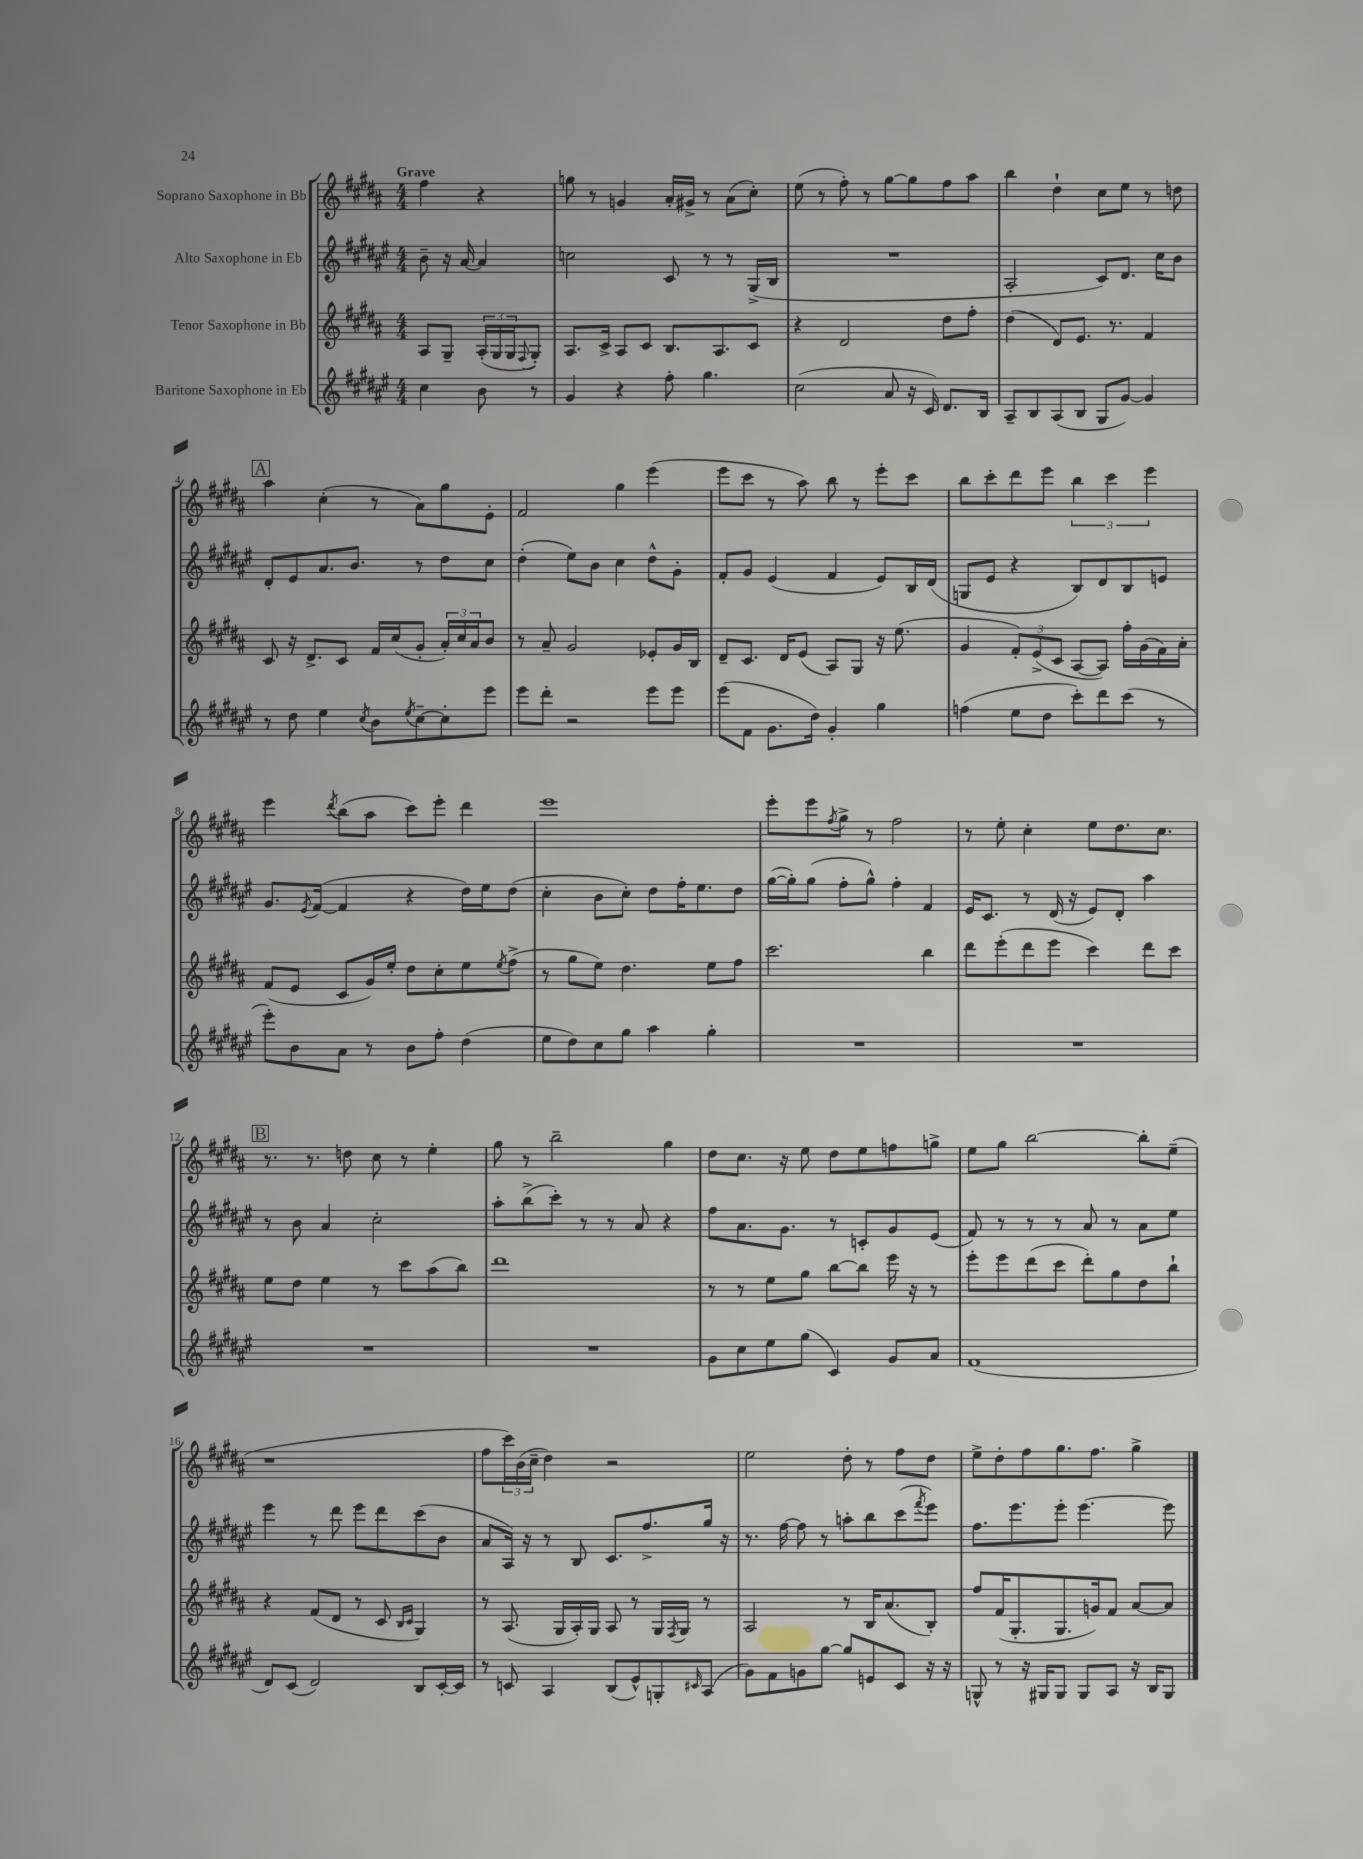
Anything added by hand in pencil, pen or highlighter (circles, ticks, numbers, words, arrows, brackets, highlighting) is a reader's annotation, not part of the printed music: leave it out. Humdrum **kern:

**kern	**kern	**kern	**kern
*staff4	*staff3	*staff2	*staff1
*clefG2	*clefG2	*clefG2	*clefG2
*k[f#c#g#d#a#e#]	*k[f#c#g#d#a#]	*k[f#c#g#d#a#e#]	*k[f#c#g#d#a#]
*M4/4	*M4/4	*M4/4	*M4/4
4cc#	8A#	8b~	4ff#
.	8G#~	16r	.
.	.	[16a#	.
8b	(24A#'	4a#]	4r
.	24G#	.	.
.	24G#	.	.
.	8qqF#	.	.
8r	8G#')	.	.
=	=	=	=
4g#	8.A#	2cc	8gg
.	.	.	8r
.	16c#^	.	.
4r	8A#	.	4g
.	8c#	.	.
8ff#'	8.B	8c#	16a#'
.	.	.	16g#^
4.gg#	.	8r	8r
.	8.A#	.	.
.	.	8r	(8a#
.	8c#	(16G#^	8cc#')
.	.	16B	.
=	=	=	=
(2cc#	4r	1r	(8ee
.	.	.	8r
.	2d#	.	8ff#')
.	.	.	8r
8a#	.	.	[8gg#
16r	.	.	8gg#]
16c#)	.	.	.
8.d#	8dd#	.	8ff#
.	8ff#'	.	8aa#
16B	.	.	.
=	=	=	=
8A#~	(4dd#	2A#'	4bb
8B	.	.	.
(8A#	8d#)	.	4dd#`
8B	8.e	.	.
8G#	.	8c#)	8cc#
.	8.r	.	.
[8g#)	.	8.d#	8ee
4g#]	4f#	.	8r
.	.	16cc#	.
.	.	8b	8dd
=	=	=	=
8r	8c#	8d#'	4aa#
8dd#	16r	8e#	.
.	8.d#^	.	.
4ee#	.	8.a#	(4cc#'
.	8c#	.	.
.	.	8.b	.
8qcc#	.	.	.
8b	16f#	.	8r
.	(16cc#	.	.
8qee#	.	.	.
[8cc#~	8g#'	8r	8a#)
8cc#']	24a#')	8dd#	8gg#
.	24cc#	.	.
.	24a#	.	.
8eee#	8b	8cc#	8e'
=	=	=	=
8eee#	8r	(4dd#'	2f#
8ddd#'	8a#~	.	.
2r	2g#	8ee#)	.
.	.	8b	.
.	.	4cc#	4gg#
8eee#	8e-'	8dd#^^	(4eee
8eee#	16g#	8g#'	.
.	16B	.	.
=	=	=	=
(8eee#	8d#~	8f#'	8eee
8f#	8.c#	8g#	8ccc#
8.g#	.	(4e#	8r
.	16d#	.	.
.	(8e	.	8aa#)
16dd#)	.	.	.
4g#'	8A#)	4f#	8bb
.	8G#	.	8r
4gg#	16r	8e#)	8eee'
.	(8.ee	.	.
.	.	16B	8ccc#
.	.	(16d#	.
=	=	=	=
(4ff	4g#	8G	8bb
.	.	8e#	8ccc#'
8ee#	12f#')	4r	8ddd#
.	(12e^	.	.
8dd#	.	.	8eee
.	12c#	.	.
8ccc#')	[8A#	8B)	6bb
8ddd#	8A#])	8d#	.
.	.	.	6ccc#
(8ccc#	16ff#'	8B	.
.	(16g#	.	.
.	.	.	6eee
8r	16f#)	8e	.
.	16a#'	.	.
=	=	=	=
8eee#')	(8f#	8.g#	4eee
8b	8e	.	.
.	.	8qe#	.
.	.	([16f#	.
.	.	.	8qddd#
8a#	8c#	4f#]	(8bb
8r	16g#)	.	8aa#
.	16ee'	.	.
8b	8dd#	4r	8ccc#)
8ff#'	8cc#'	.	8eee'
(4dd#	8ee	16dd#)	4ddd#
.	.	16ee#	.
.	8qee	.	.
.	(8ff#^	(8dd#	.
=	=	=	=
8ee#	8r	4cc#'	1eee
8dd#)	8gg#	.	.
8cc#	8ee)	8b	.
8gg#	4.dd#	8cc#')	.
4aa#	.	8dd#	.
.	.	16ff#'	.
.	.	8.ee#	.
4gg#'	8ee	.	.
.	8ff#	8dd#	.
=	=	=	=
1r	2.ccc#	([16gg#	8eee'
.	.	16gg#'])	.
.	.	(8gg#	8eee
.	.	.	8qff#
.	.	8ff#'	8gg#^
.	.	8gg#^^)	8r
.	.	4ff#'	2ff#
.	4bb	4f#	.
=	=	=	=
1r	8ddd#	16e#	8r
.	.	8.c#	.
.	(8eee'	.	8ee'
.	8ddd#	8r	4cc#'
.	8eee	(16d#	.
.	.	16r	.
.	4ccc#)	8e#)	8ee
.	.	8d#'	8.dd#
.	8ddd#	4aa#	.
.	.	.	8.cc#
.	8ccc#	.	.
=	=	=	=
1r	8ee	8r	8.r
.	8dd#	8b	.
.	.	.	8.r
.	4ee	4a#	.
.	.	.	8dd
.	8r	2cc#'	8cc#
.	8ccc#	.	8r
.	(8aa#	.	4ee'
.	8bb)	.	.
=	=	=	=
1r	1ddd#	8aa#'	8gg#
.	.	(8bb^	8r
.	.	8ccc#')	2bb~
.	.	8r	.
.	.	8r	.
.	.	8a#	.
.	.	4r	4gg#
=	=	=	=
8g#	8r	8ff#	8dd#
8cc#	8r	8.a#	8.cc#
8ee#	8ee	.	.
.	.	8.g#	16r
(8gg#	8gg#	.	8ee
4c#)	[8bb	8r	8dd#
.	8bb]	8c'	8ee
8g#	16eee	8g#	8ff
.	16r	.	.
8a#	8r	(8e#	8gg^
=	=	=	=
(1f#	8eee'	8f#)	8ee
.	8eee	8r	8gg#
.	(8ddd#	8r	[2bb
.	8ccc#	8r	.
.	8ddd#')	8a#	.
.	8gg#	8r	.
.	8dd#	8a#	8bb']
.	8bb`	8ee#	(8ee~
=	=	=	=
8d#)	4r	4eee#	1r
(8c#	.	.	.
2d#)	(8f#	8r	.
.	8d#	8ddd#	.
.	8r	8eee#	.
.	8c#	8ddd#	.
.	16qqB	.	.
.	16qqc#	.	.
8B	4G#)	(8ccc#	.
[16c#'	.	8b	.
16c#]	.	.	.
=	=	=	=
8r	8r	8a#	8ff#
8c	(8.A#	16A#)	24ccc#)
.	.	.	(24b
.	.	16r	.
.	.	.	24cc#~
4A#	.	8r	4dd#)
.	16G#	.	.
.	16A#')	8B	.
.	16G#	.	.
(8B	8A#	8.c#	2r
8e#^^)	8r	.	.
.	.	8.ff#^	.
8G'	16G#	.	.
.	8qF#	.	.
.	16G#	.	.
16qqc#	.	.	.
(8A#	8r	16gg#	.
.	.	16r	.
=	=	=	=
8g#)	2A#	8.r	2ee
8f#	.	.	.
.	.	[16ff#	.
8g	.	8ff#]	.
[8gg#	.	8r	.
8gg#]	8r	8aa'	8dd#'
8e	16B	8bb	8r
.	(8.a#	.	.
8c#	.	(8ccc#	8ff#
.	.	8qfff#	.
16r	8B')	8eee#)	8dd#
16r	.	.	.
=	=	=	=
8G^^	8ff#	8.ff#	8ee^
8r	(16f#	.	8dd#'
.	8.G#'	8.eee#	.
16r	.	.	8ff#
16G#	.	.	.
8G#	8.G#	8eee#'	8.gg#
8G#	.	[4.eee#	.
.	16g)	.	8.ff#
8A#	8f#	.	.
16r	[8a#	.	4gg#^
16B	.	.	.
8G#	8a#]	8eee#]	.
==	==	==	==
*-	*-	*-	*-
